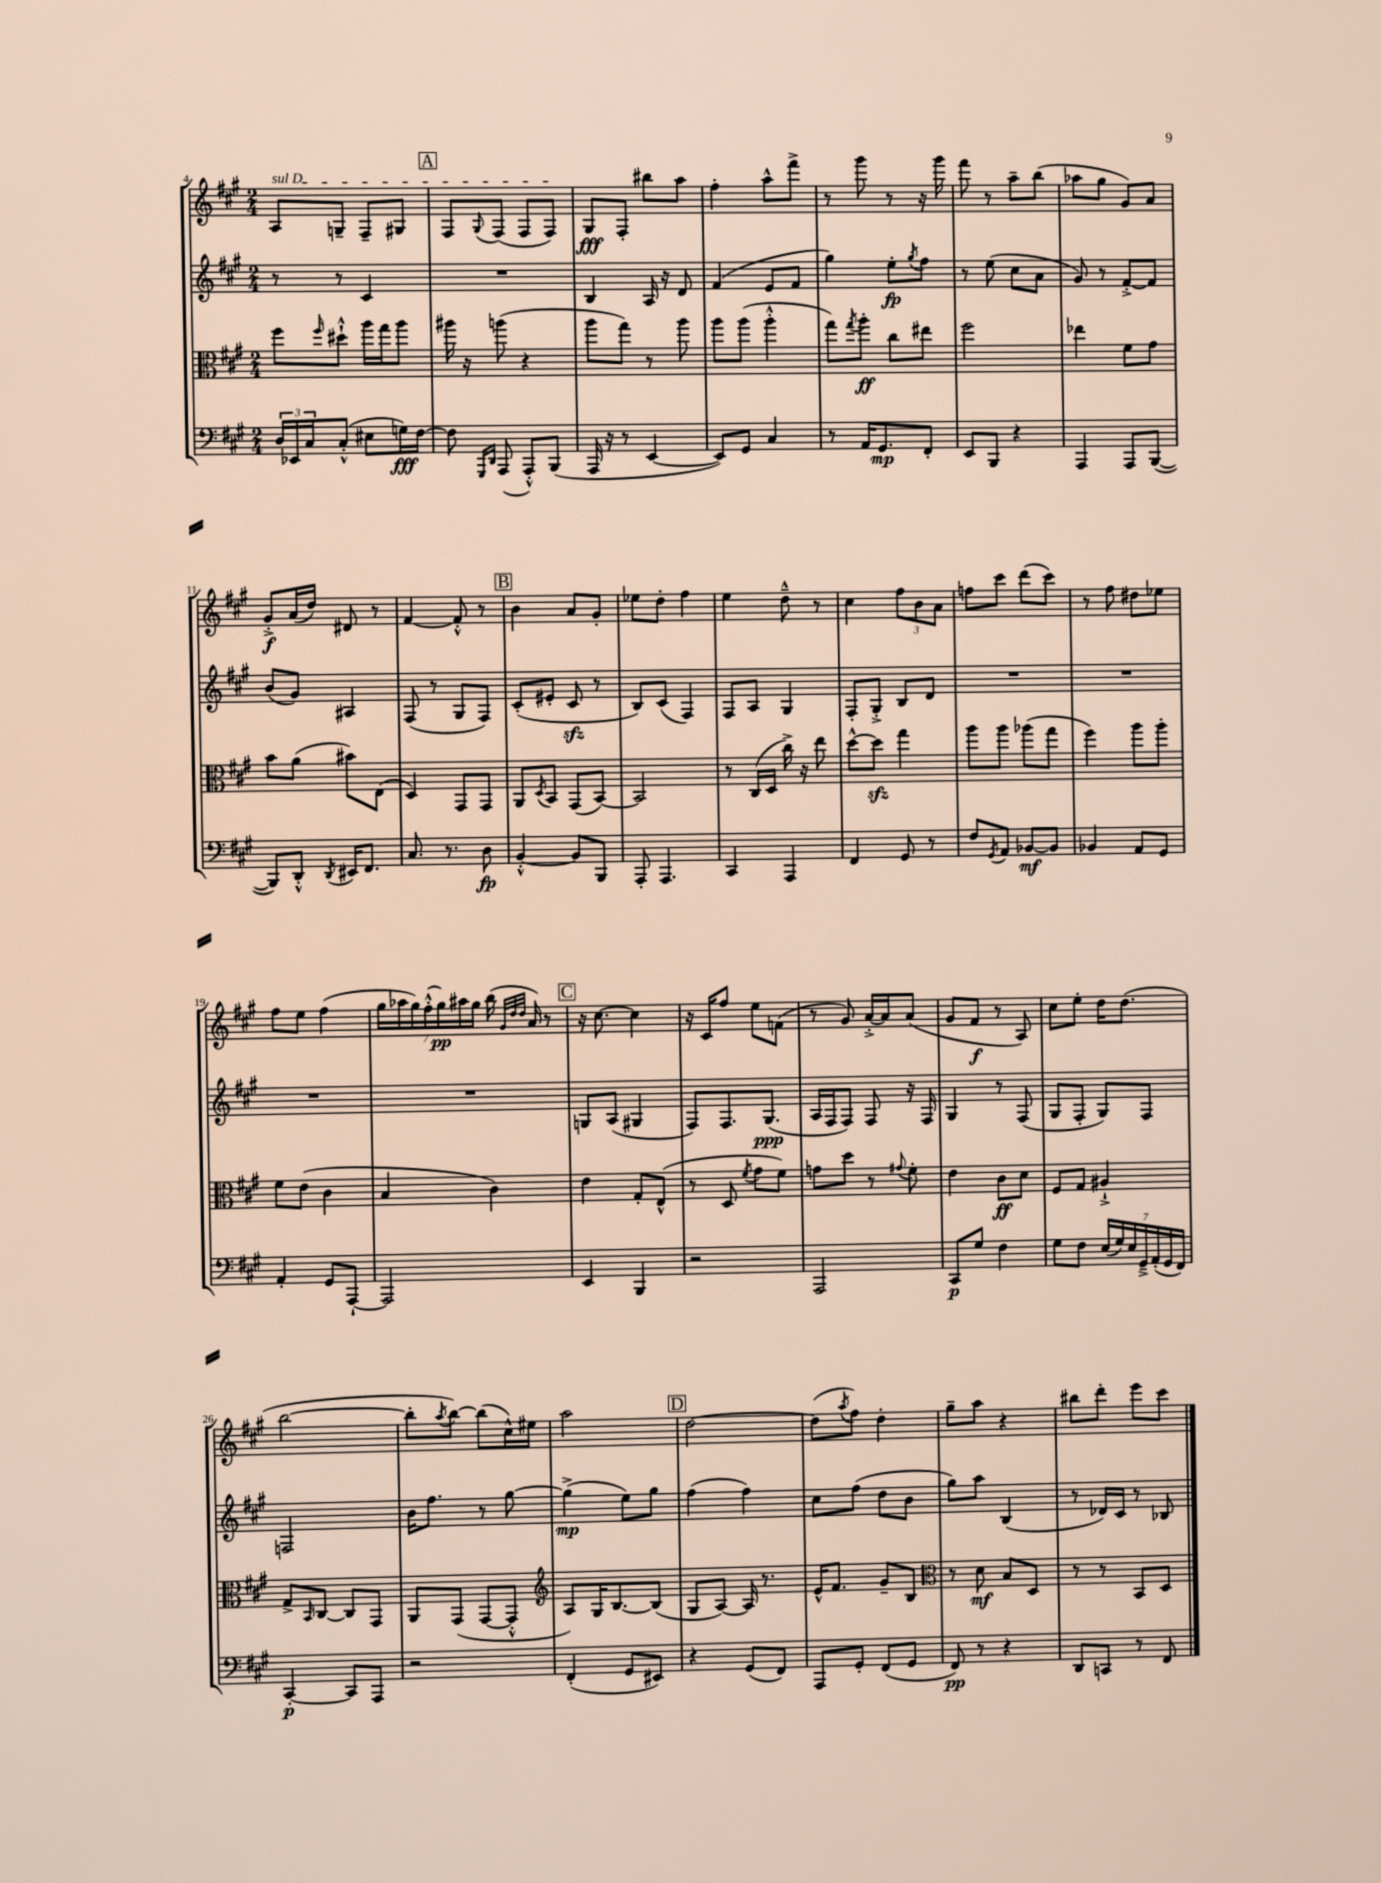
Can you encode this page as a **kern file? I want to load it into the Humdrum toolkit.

**kern	**kern	**kern	**kern
*staff4	*staff3	*staff2	*staff1
*clefF4	*clefC3	*clefG2	*clefG2
*k[f#c#g#]	*k[f#c#g#]	*k[f#c#g#]	*k[f#c#g#]
*M2/4	*M2/4	*M2/4	*M2/4
24D	8ff#	8r	8A
24EE-	.	.	.
24C#	.	.	.
.	16qqff#	.	.
(8C#'^^	8dd#`^^	8r	8G~
8E#	16aa	4c#	8F#~
.	16gg#	.	.
16G)	8aa	.	8G#
[16F#	.	.	.
=	=	=	=
8F#]	16aa#	2r	8F#
.	16r	.	.
16qqGGG#	.	.	.
16qqDD	.	.	8qqG#
(8AAA	(8aa	.	(8F#
8AAA'^^)	4r	.	8F#
(8BBB	.	.	8F#)
=	=	=	=
16AAA	8aa	4B	8G#
16r	.	.	.
8r	8gg#)	.	8F#'
[4EE	8r	16A	8bb#
.	.	16r	.
.	8aa	8d	8aa
=	=	=	=
8EE])	8aa	(4f#	4ff#'
8GG#	(8aa	.	.
4C#	4aa'^^	8e	8aa^^
.	.	8f#	8fff#^
=	=	=	=
8r	8gg#)	4gg#)	8r
.	8qgg#	.	.
16AA	8aa'	.	8ggg#
8.GG#	.	.	.
.	8cc#	8ee'	8r
.	.	8qgg#	.
8FF#'	8ee#	8ff#	16r
.	.	.	16ggg#
=	=	=	=
8EE	2ff#	8r	8fff#
8BBB	.	(8ee	8r
4r	.	8cc#	8aa~
.	.	8a	(8bb
=	=	=	=
4AAA	4ee-	8g#)	8aa-
.	.	8r	8gg#
8AAA	8f#	[8f#'^	8g#)
([8BBB	8g#	8f#]	8a
=	=	=	=
8BBB])	8b	(8b	8g#'^
8DD'^^	(8a	8g#)	(16a
.	.	.	16dd)
8qDD	.	.	.
16EE#	8b#)	4A#	8d#
8.FF#	.	.	.
.	(8E	.	8r
=	=	=	=
8.C#	4D)	(8F#	[4f#
.	.	8r	.
8.r	.	.	.
.	8GG#	8G#	8f#'^^]
8D	8GG#	8F#)	8r
=	=	=	=
[4BB'^^	8AA	(8c#'	4b
.	8qD	.	.
.	8BB	8e#'	.
8BB]	(8GG#	8c#	8a
8BBB	[8BB)	8r	8g#'
=	=	=	=
8AAA'	2BB]	8B)	8ee-
4.AAA	.	(8c#	8dd'
.	.	4F#)	4ff#
=	=	=	=
4CC#	8r	8F#	4ee
.	(16C#	8A	.
.	16D	.	.
4AAA	16cc#^)	4G#	8dd~^^
.	16r	.	.
.	8ee	.	8r
=	=	=	=
4FF#	[8dd^^	8F#'	4cc#
.	8dd]	8G#'^	.
8GG#	4gg#	8B	12ff#
.	.	.	12b
8r	.	8d	.
.	.	.	12a
=	=	=	=
8F#	8aa	2r	8ff
8qGG#	.	.	.
8AA	8aa	.	8ccc#
[8BB-	(8aa-	.	(8ddd
8BB-]	8gg#	.	8ccc#)
=	=	=	=
4BB-	4ff#)	2r	8r
.	.	.	8ff#
8AA	8aa	.	8dd#
8GG#	8aa'	.	8ee-
=	=	=	=
4AA'	8f#	2r	8ff#
.	(8e	.	8ee
8GG#	4c#	.	(4ff#
[8AAA`	.	.	.
=	=	=	=
2AAA]	4B	2r	28gg#
.	.	.	28aa-
.	.	.	28gg#)
.	.	.	(28ff#'^^
.	.	.	28gg#)
.	.	.	28aa#
.	.	.	28gg#
.	4c#)	.	(16bb
.	.	.	32qqg#
.	.	.	32qqdd
.	.	.	32qqdd
.	.	.	16a)
.	.	.	8r
=	=	=	=
4EE	4e	8G	16r
.	.	.	[8.cc#
.	.	(8A	.
4BBB	8G#'	4G#	4cc#]
.	(8E^^	.	.
=	=	=	=
2r	8r	8F#)	16r
.	.	.	16c#
.	8D	8.F#	8ff#
.	8qf#	.	.
.	8g#	.	8ee
.	.	(8.G#	.
.	8f#)	.	(8f
=	=	=	=
2AAA	8g	16A	8r
.	.	16F#	.
.	8dd	8F#)	8g#)
.	8r	8F#	[16a'^
.	.	.	16a]
.	8qqg#	.	.
.	8f#'	16r	(8a
.	.	16F#	.
=	=	=	=
8CC#	4e	4G#	8g#
8G#	.	.	8f#
4F#	8c#	8r	8r
.	8d	(8F#	8A)
=	=	=	=
8G#	8F#	8G#	8cc#
8F#	8G#	8F#'	8ee'
(28E	4A#`^	8G#)	16dd
28G#)	.	.	.
.	.	.	(8.dd
28E	.	.	.
28GG#~^	.	.	.
.	.	8F#	.
(28AA'	.	.	.
28GG#	.	.	.
28FF#)	.	.	.
=	=	=	=
[4CC#'	8G#^	2F	[2bb
.	16qqBB	.	.
.	[8C#	.	.
8CC#]	8C#]	.	.
8AAA	8GG#	.	.
=	=	=	=
2r	8AA	16b	8bb']
.	.	8.ff#	.
.	.	.	8qaa
.	(8GG#	.	[8bb)
.	[8GG#	8r	(8bb]
.	8GG#'^^]	[8gg#	16cc#^^)
.	.	.	16ee#
=	=	=	=
*	*clefG2	*	*
(4FF#'	8A)	(4gg#^]	2aa
.	16G#	.	.
.	[8.B	.	.
8GG#	.	8ee)	.
8EE#)	(8B]	8gg#	.
=	=	=	=
4r	8G#	(4ff#	[2dd
.	[8A)	.	.
(8GG#	16A]	4ff#)	.
.	8.r	.	.
8FF#)	.	.	.
=	=	=	=
8AAA	16e^^	8cc#	(8dd]
.	8.f#	.	.
.	.	.	8qaa
8GG#'	.	(8ff#	8ff#)
(8FF#	8g#~	8dd	4dd'
8GG#	8B	8b	.
=	=	=	=
*	*clefC3	*	*
8FF#)	8r	8gg#)	8gg#~
8r	8d	8aa	8aa
4r	8B	(4B	4r
.	8D	.	.
=	=	=	=
8DD	8r	8r	8bb#
8CC	8r	16d-)	8ddd'
.	.	16c#	.
8r	8BB	8r	8eee
8FF#	8D	8B-	8ccc#
==	==	==	==
*-	*-	*-	*-
